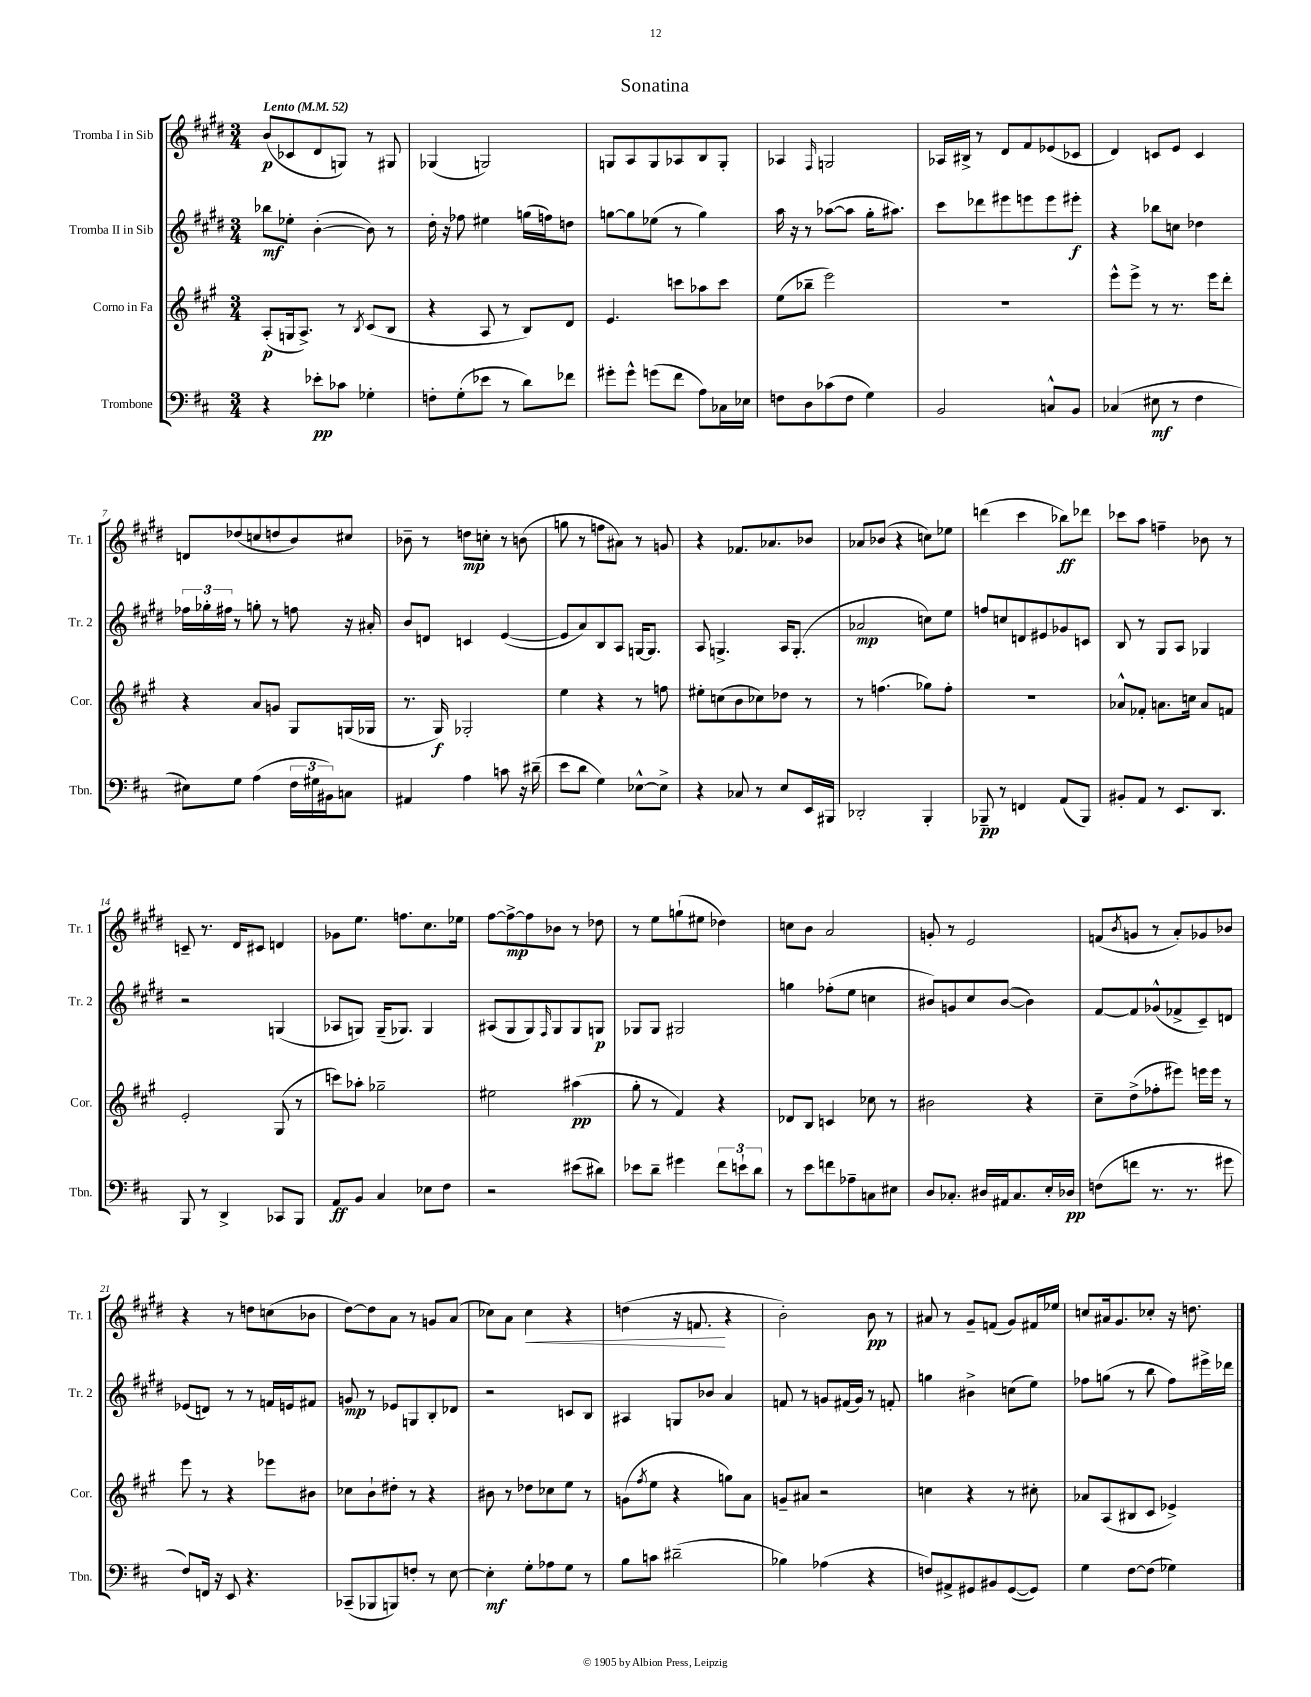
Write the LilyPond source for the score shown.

\header { title = "Sonatina" }
<<
\new StaffGroup <<
\new Staff = "s0" \with { instrumentName = "Tromba I in Sib" shortInstrumentName = "Tr. 1" } {
    \clef treble \key e \major \numericTimeSignature \time 3/4 \tempo "Lento" 4 = 52
    b'8\p( ces'8 dis'8 g8) r8 gis8 |
    ges4( g2) |
    g8 a8 g8 aes8 b8 g8-. |
    aes4 \grace { fis16 } g2 |
    aes16 bis16-> r8 dis'8 fis'8 ees'8( ces'8 |
    dis'4) c'8 e'8 c'4 |
    d'8 des''8( c''8 d''8 b'8) cis''8 |
    bes'8-- r8 d''8\mp c''8-. r8 b'8( |
    g''8 r8 f''8 ais'8) r8 g'8 |
    r4 fes'8. aes'8. bes'8 |
    aes'8 bes'8( r4 c''8) ees''8 |
    d'''4( cis'''4 bes''8\ff) des'''8 |
    ces'''8 a''8 f''4-- bes'8 r8 |
    c'8-- r8. dis'16 cis'8 d'4 |
    ges'8 e''8. f''8. cis''8. ees''16 |
    fis''8~ fis''8~->\mp fis''8 bes'8 r8 des''8 |
    r8 e''8 g''8-!( eis''8 des''4) |
    c''8 b'8 a'2 |
    g'8-. r8 e'2 |
    f'8( \acciaccatura { b'8 } g'8 r8 a'8-.) ges'8 bes'8 |
    r4 r8 d''8 c''8( bes'8 |
    dis''8~) dis''8 a'8 r8 g'8 a'8( |
    ces''8) a'8 ces''4\< r4 |
    d''4( r16 f'8.\! r4 |
    b'2-.) b'8\pp r8 |
    ais'8 r8 gis'8-- f'8( gis'8) fis'16 ees''16 |
    c''8 ais'16 gis'8. ces''8-. r16 d''8. \bar "|." |
}
\new Staff = "s1" \with { instrumentName = "Tromba II in Sib" shortInstrumentName = "Tr. 2" } {
    \clef treble \key e \major \numericTimeSignature \time 3/4
    bes''8\mf ees''8-. b'4~-.( b'8) r8 |
    dis''16-. r16 fes''8 eis''4 g''16( f''16) d''8 |
    g''8~ g''8 ees''8( r8 g''4) |
    a''16 r16 r8 aes''8~( aes''8 gis''16-. ais''8.) |
    cis'''8 des'''8 eis'''8 e'''8 e'''8 eis'''8-.\f |
    r4 bes''8 c''8 des''4 |
    \tuplet 3/2 { fes''16 ges''16-. fis''16 } r8 g''8-. r8 f''8 r16 ais'16-. |
    b'8 d'8 c'4 e'4~( |
    e'8 a'8) b8 a8 g16~ g8. |
    a8 g4.-> a16 g8.-.( |
    aes'2\mp c''8) e''8 |
    f''8 c''8 d'8 eis'8 ges'8 c'8 |
    b8 r8 gis8 a8 ges4 |
    r2 g4( |
    aes8 g8) g16--( ges8.) ges4 |
    ais8( gis8 gis8) \grace { fis16 } gis8 gis8 g8\p |
    ges8 ges8 gis2 |
    g''4 fes''8-.( e''8 c''4 |
    bis'8) g'8 cis''8 bis'8~( bis'4) |
    fis'8~ fis'8 ges'8-^( fes'8-> cis'8--) d'8 |
    ees'8( d'8) r8 r8 f'16 e'16 fis'8 |
    g'8\mp r8 ees'8 g8 b8-. des'8 |
    r2 c'8 b8 |
    ais4 g8 bes'8 a'4 |
    f'8 r8 g'8 fis'16( g'16) r8 f'8-. |
    g''4 bis'4-> c''8( e''8) |
    fes''8 g''8( r8 b''8 fes''8) eis'''16-> des'''16 \bar "|." |
}
\new Staff = "s2" \with { instrumentName = "Corno in Fa" shortInstrumentName = "Cor." } {
    \clef treble \key a \major \numericTimeSignature \time 3/4
    a8-.\p( g16 a8.->) r8 \acciaccatura { b8 } cis'8( b8 |
    r4 a8 r8 b8) d'8 |
    e'4. c'''8 aes''8 c'''8 |
    e''8( bes''8-- e'''2) |
    R2. |
    e'''8-^ e'''8-> r8 r8. e'''16 d'''8-. |
    r4 a'8 g'8 gis8 g16( ges16 |
    r8. gis16\f) ges2-. |
    e''4 r4 r8 f''8 |
    eis''8-. c''8( b'8 ces''8) des''8 r8 |
    r8 f''4.( ges''8) f''8-. |
    R2. |
    aes'8-^ fes'8-. a'8. c''16 a'8 f'8 |
    e'2-. gis8( r8 |
    c'''8) aes''8-. ges''2-- |
    eis''2 ais''4\pp( |
    gis''8-. r8 fis'4) r4 |
    des'8 b8 c'4 ces''8 r8 |
    bis'2 r4 |
    cis''8-- d''8->( fes''8-. eis'''8) e'''16 e'''16 r8 |
    e'''8 r8 r4 ees'''8 bis'8 |
    ces''8 b'8-! dis''8-. r8 r4 |
    bis'8 r8 des''8 ces''8 e''8 r8 |
    g'8( \acciaccatura { fis''8 } e''8 r4 g''8) a'8 |
    g'8-- ais'8 r2 |
    c''4 r4 r8 cis''8-. |
    aes'8 a8( bis8 cis'8 ees'4->) \bar "|." |
}
\new Staff = "s3" \with { instrumentName = "Trombone" shortInstrumentName = "Tbn." } {
    \clef bass \key d \major \numericTimeSignature \time 3/4
    r4 ees'8-.\pp ces'8 ges4-. |
    f8-. g8-.( ees'8 r8 d'8) fes'8 |
    gis'8-. gis'8-^ g'8( fis'8 a8) ces16 ees16 |
    f8 d8 ces'8( f8 g4) |
    b,2 c8-^ b,8 |
    ces4( eis8\mf r8 fis4 |
    eis8) g8 a4( \tuplet 3/2 { fis16 gis16 bis,16) } c8 |
    ais,4 a4 c'8 r16 dis'16--( |
    e'8 d'8 g4) ees8~-^ ees8-> |
    r4 ces8 r8 e8 e,16 bis,,16 |
    des,2-. b,,4-. |
    bes,,8--\pp r8 f,4 a,8( bes,,8) |
    bis,8-. a,8 r8 e,8. d,8. |
    b,,8 r8 d,4-> ces,8 b,,8 |
    a,8\ff b,8 cis4 ees8 fis8 |
    r2 eis'8( dis'8) |
    ees'8 d'8-- gis'4 \tuplet 3/2 { fis'8 e'8-! d'8 } |
    r8 e'8 f'8 aes8-- c8 eis8 |
    d8 ces8.-. dis16 ais,16 ces8. e16-. des16\pp |
    f8( f'8 r8. r8. gis'8 |
    fis8) f,16 r16 e,8 r4. |
    ces,8--( bes,,8 b,,8) f8-. r8 e8~ |
    e4-.\mf g8-. aes8 g8 r8 |
    b8 c'8 dis'2--( |
    bes4) aes4( r4 |
    f8) ais,8-> gis,8 bis,8 gis,8~( gis,8) |
    g4 fis8~ fis8( ges4) \bar "|." |
}
>>
>>
